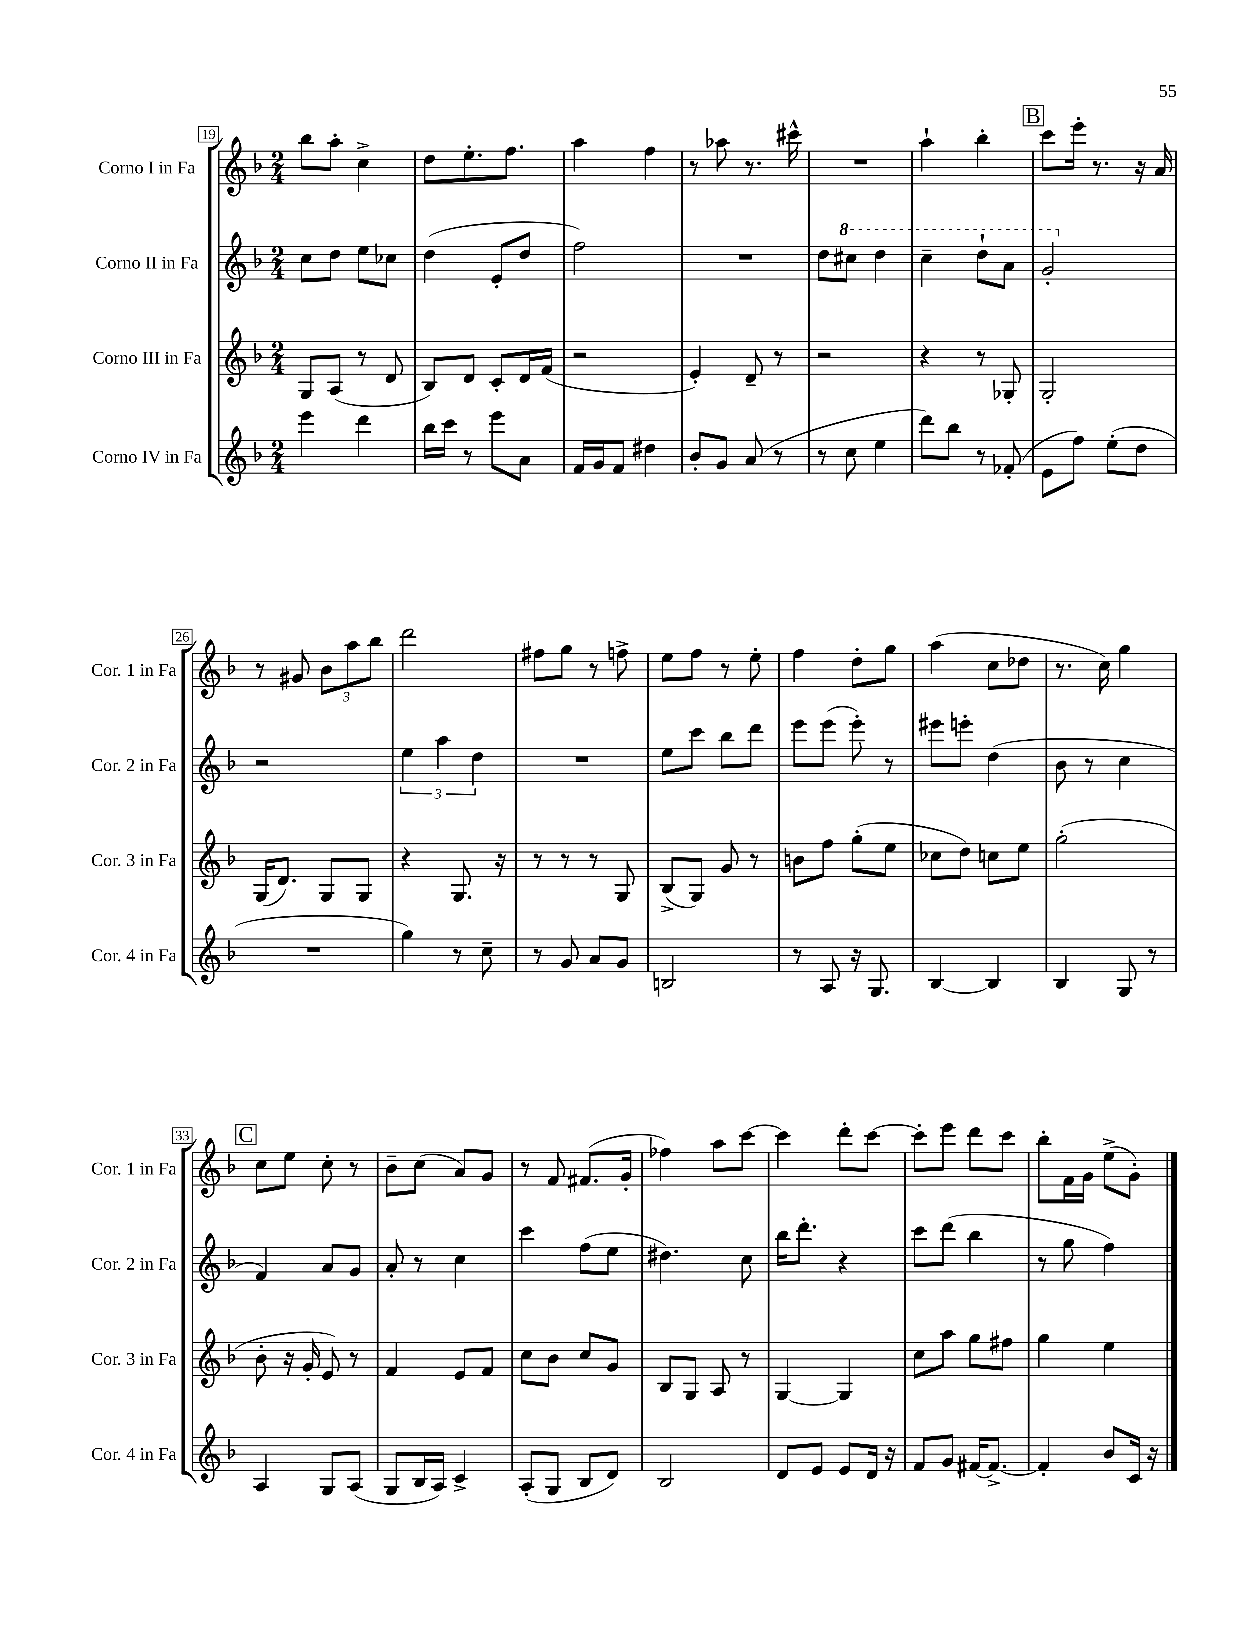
<<
\new StaffGroup <<
\new Staff = "s0" \with { instrumentName = "Corno I in Fa" shortInstrumentName = "Cor. 1 in Fa" } {
    \clef treble \key f \major \numericTimeSignature \time 2/4
    bes''8 a''8-. c''4-> |
    d''8 e''8.-. f''8. |
    a''4 f''4 |
    r8 aes''8 r8. cis'''16-^ |
    R2 |
    a''4-! bes''4-. |
    \mark \markup { \box "B" } c'''8 e'''16-. r8. r16 a'16 |
    r8 gis'8 \tuplet 3/2 { bes'8 a''8 bes''8 } |
    d'''2 |
    fis''8 g''8 r8 f''8-> |
    e''8 f''8 r8 e''8-. |
    f''4 d''8-. g''8 |
    a''4( c''8 des''8 |
    r8. c''16) g''4 |
    \mark \markup { \box "C" } c''8 e''8 c''8-. r8 |
    bes'8-- c''8( a'8) g'8 |
    r8 f'8 fis'8.( g'16-. |
    fes''4) a''8 c'''8~ |
    c'''4 d'''8-. c'''8~ |
    c'''8-. e'''8 d'''8 c'''8 |
    bes''8-. f'16 g'16 e''8->( g'8-.) \bar "|." |
}
\new Staff = "s1" \with { instrumentName = "Corno II in Fa" shortInstrumentName = "Cor. 2 in Fa" } {
    \clef treble \key f \major \numericTimeSignature \time 2/4
    c''8 d''8 e''8 ces''8 |
    d''4( e'8-. d''8 |
    f''2) |
    R2 |
    d''8 \ottava #1 cis'''8 d'''4 |
    c'''4-- d'''8-! a''8 |
    \mark \markup { \box "B" } g''2-. \ottava #0 |
    r2 |
    \tuplet 3/2 { e''4 a''4 d''4 } |
    R2 |
    e''8 c'''8 bes''8 d'''8 |
    e'''8 e'''8( e'''8-.) r8 |
    eis'''8 e'''8-. d''4( |
    bes'8 r8 c''4 |
    \mark \markup { \box "C" } f'4) a'8 g'8 |
    a'8-. r8 c''4 |
    c'''4 f''8( e''8 |
    dis''4.) c''8 |
    bes''16 d'''8.-. r4 |
    c'''8 d'''8( bes''4 |
    r8 g''8 f''4) \bar "|." |
}
\new Staff = "s2" \with { instrumentName = "Corno III in Fa" shortInstrumentName = "Cor. 3 in Fa" } {
    \clef treble \key f \major \numericTimeSignature \time 2/4
    g8 a8( r8 d'8 |
    bes8) d'8 c'8-. d'16 f'16( |
    r2 |
    e'4-.) d'8-- r8 |
    r2 |
    r4 r8 ges8-. |
    \mark \markup { \box "B" } g2-. |
    g16( d'8.) g8 g8 |
    r4 g8. r16 |
    r8 r8 r8 g8 |
    bes8->( g8) g'8 r8 |
    b'8 f''8 g''8-.( e''8 |
    ces''8 d''8) c''8 e''8 |
    g''2-.( |
    \mark \markup { \box "C" } bes'8-. r16 g'16-. e'8) r8 |
    f'4 e'8 f'8 |
    c''8 bes'8 c''8 g'8 |
    bes8 g8 a8 r8 |
    g4~ g4 |
    c''8 a''8 g''8 fis''8 |
    g''4 e''4 \bar "|." |
}
\new Staff = "s3" \with { instrumentName = "Corno IV in Fa" shortInstrumentName = "Cor. 4 in Fa" } {
    \clef treble \key f \major \numericTimeSignature \time 2/4
    e'''4 d'''4 |
    bes''16 c'''16 r8 e'''8 a'8 |
    f'16 g'16 f'8 dis''4 |
    bes'8-. g'8 a'8( r8 |
    r8 c''8 e''4 |
    d'''8) bes''8 r8 fes'8-.( |
    \mark \markup { \box "B" } e'8 f''8) e''8-.( d''8 |
    R2 |
    g''4) r8 c''8-- |
    r8 g'8 a'8 g'8 |
    b2 |
    r8 a8 r16 g8. |
    bes4~ bes4 |
    bes4 g8 r8 |
    \mark \markup { \box "C" } a4 g8 a8( |
    g8 bes16 a16) c'4-> |
    a8-.( g8 bes8 d'8) |
    bes2 |
    d'8 e'8 e'8 d'16 r16 |
    f'8 g'8 fis'16~ fis'8.~-> |
    fis'4-. bes'8 c'16 r16 \bar "|." |
}
>>
>>
\layout { \context { \Score currentBarNumber = #19 \override BarNumber.stencil = #(make-stencil-boxer 0.1 0.3 ly:text-interface::print) } }
